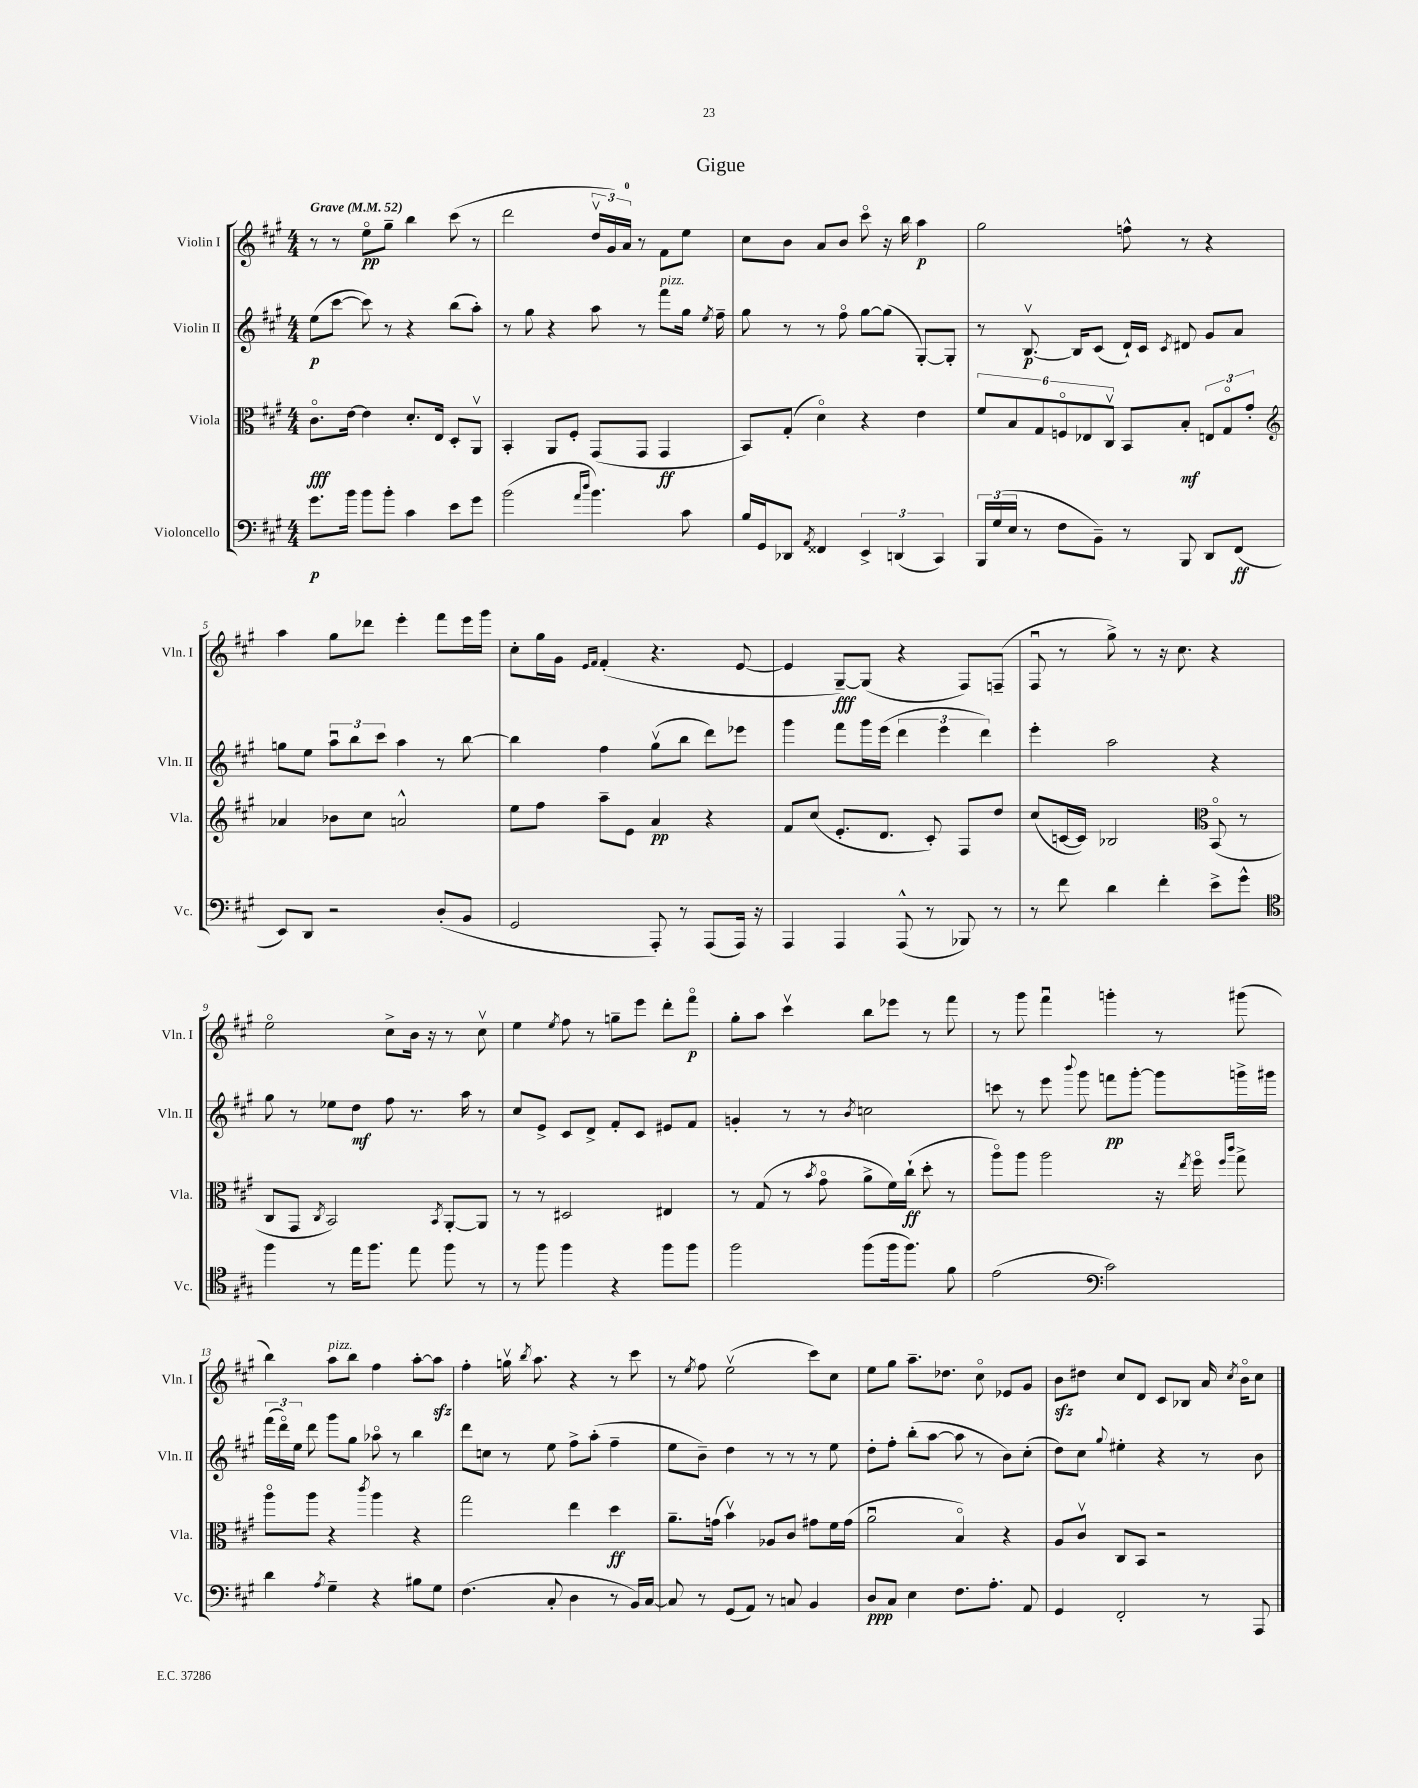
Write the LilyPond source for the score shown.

\header { title = "Gigue" }
<<
\new StaffGroup <<
\new Staff = "s0" \with { instrumentName = "Violin I" shortInstrumentName = "Vln. I" } {
    \clef treble \key a \major \numericTimeSignature \time 4/4 \tempo "Grave" 4 = 52
    \autoBeamOff r8 r8 e''8[\flageolet\pp gis''8]-- b''4 cis'''8( r8 |
    d'''2 \tuplet 3/2 { d''16[\upbow gis'16) a'16]-0 } r8 fis'8[ e''8] |
    cis''8[ b'8] a'8[ b'8] cis'''8\flageolet r16 b''16 a''4\p |
    gis''2 f''8-^ r8 r4 |
    a''4 gis''8[ des'''8] e'''4-. fis'''8[ e'''16 gis'''16] |
    cis''8[-. gis''16 gis'16] \grace { e'16[ fis'16] } fis'4-.( r4. e'8~ |
    e'4 gis8[~--\fff) gis8]( r4 fis8[) f8]--( |
    fis8\downbow r8 gis''8->) r8 r16 cis''8. r4 |
    e''2\flageolet cis''8[-> b'16] r16 r8 cis''8\upbow |
    e''4 \acciaccatura { e''8 } fis''8 r8 g''8[-- e'''8] d'''8[-. fis'''8]\flageolet\p |
    gis''8[-. a''8] cis'''4\upbow b''8[ ees'''8] r8 fis'''8 |
    r8 gis'''8 fis'''4\downbow g'''4-. r8 gis'''8( |
    b''4) a''8[^\markup { \italic "pizz." } b''8] fis''4 a''8[~-. a''8]\sfz |
    fis''4-. g''16\upbow \acciaccatura { b''8 } a''8. r4 r8 cis'''8 |
    r8 \acciaccatura { e''8 } fis''8 e''2\upbow( cis'''8[) cis''8] |
    e''8[ gis''8] a''8.[-- des''8.] cis''8\flageolet ees'8[ gis'8] |
    b'8[\sfz dis''8] cis''8[ d'8] cis'8[ bes8] a'16 \acciaccatura { cis''8 } b'16[\flageolet cis''8] \bar "|." |
}
\new Staff = "s1" \with { instrumentName = "Violin II" shortInstrumentName = "Vln. II" } {
    \clef treble \key a \major \numericTimeSignature \time 4/4
    \autoBeamOff e''8[\p( cis'''8]~ cis'''8) r8 r4 b''8[( a''8]-.) |
    r8 gis''8 r4 a''8 r8 fis'''8[^\markup { \italic "pizz." } gis''16] \acciaccatura { e''8 } fis''16-- |
    gis''8 r8 r8 fis''8\flageolet gis''8[~ gis''8]( gis8[~-.) gis8]-. |
    r8 b8.~\upbow\p b16[ cis'8]( d'16[-!) cis'16] \acciaccatura { cis'8 } dis'8 gis'8[ a'8] |
    g''8[ e''8] \tuplet 3/2 { a''8[\downbow b''8 cis'''8] } a''4 r8 b''8~ |
    b''4 fis''4 gis''8[\upbow( b''8] d'''8[) ees'''8] |
    gis'''4 fis'''8[ gis'''16 e'''16]( \tuplet 3/2 { d'''4 e'''4 d'''4) } |
    e'''4-. a''2 r4 |
    gis''8 r8 ees''8[ d''8]\mf fis''8 r8. a''16 r8 |
    cis''8[ e'8]-> cis'8[ d'8]-> fis'8[-. cis'8] eis'8[ fis'8] |
    g'4-. r8 r8 \acciaccatura { b'8 } c''2 |
    c'''8 r8 e'''8 \appoggiatura { b'''8 } gis'''8 f'''8[\pp gis'''8]~-. gis'''8[ g'''16-> gis'''16] |
    \tuplet 3/2 { fis'''16[( d'''16\flageolet) e''16] } d'''8 gis'''8[ gis''8] aes''8\flageolet r8 b''4 |
    d'''8[ c''8] r8 e''8 fis''8[-> a''8]-.( fis''4-- |
    e''8[ b'8]--) d''4 r8 r8 r8 e''8 |
    d''8[-. fis''8]-. b''8[-.( a''8]~ a''8 r8 b'8[) cis''8]-.( |
    d''8[) cis''8] \appoggiatura { gis''8 } eis''4-. r4 r8 b'8 \bar "|." |
}
\new Staff = "s2" \with { instrumentName = "Viola" shortInstrumentName = "Vla." } {
    \clef alto \key a \major \numericTimeSignature \time 4/4
    \autoBeamOff cis'8.[\flageolet\fff e'16]~ e'4 d'8.[-. e16] d8[-. a,8]\upbow |
    b,4-. a,8[ fis8]-. gis,8[( gis,8] gis,4\ff |
    b,8[) gis8]-.( d'4\flageolet) r4 e'4 |
    \tuplet 6/4 { fis'8[ b8 gis8 f8\flageolet ees8 cis8]\upbow } b,8[ b8]-.\mf \tuplet 3/2 { e8[ gis8\flageolet gis'8]-. } |
    \clef treble aes'4 bes'8[ cis''8] a'2-^ |
    e''8[ fis''8] a''8[-- e'8] a'4\pp r4 |
    fis'8[ cis''8]( e'8.[-. d'8.] cis'8-.) fis8[ d''8] |
    cis''8[( c'16~ c'16]) bes2 \clef alto b,8\flageolet( r8 |
    cis8[ gis,8] \acciaccatura { cis8 } b,2) \acciaccatura { b,8 } a,8[~-. a,8] |
    r8 r8 dis2 eis4 |
    r8 gis8( r8 \acciaccatura { b'8 } gis'8\flageolet a'8[-> fis'16) cis''16]-!\ff( d''8-. r8 |
    a''8[\flageolet) a''8] a''2 r16 \acciaccatura { e''8 } fis''16\flageolet \grace { fis''16[ cis'''16] } gis''8-> |
    a''8[\flageolet a''8] r4 \acciaccatura { cis'''8 } a''4 r4 |
    gis''2 e''4 d''4\ff |
    a'8.[-- g'16]( b'4\upbow) aes8[ cis'8] gis'8[ fis'16 gis'16]( |
    a'2\downbow b4\flageolet) r4 |
    a8[ cis'8]\upbow cis8[ b,8] r2 \bar "|." |
}
\new Staff = "s3" \with { instrumentName = "Violoncello" shortInstrumentName = "Vc." } {
    \clef bass \key a \major \numericTimeSignature \time 4/4
    \autoBeamOff gis'8.[\p b'16] b'8[ b'8]-. cis'4 e'8[ gis'8] |
    b'2( \grace { a'16[ d''16] } b'4.) cis'8 |
    b16[ gis,16 des,8] \acciaccatura { a,8 } fisis,4 \tuplet 3/2 { e,4-> d,4( cis,4) } |
    \tuplet 3/2 { b,,16[ gis16( e16] } r8 fis8[ b,8]--) r8 b,,8 d,8[ fis,8]\ff( |
    e,8[) d,8] r2 d8[-.( b,8] |
    gis,2 a,,8-.) r8 a,,8[( a,,16]) r16 |
    a,,4 a,,4 a,,8-^( r8 bes,,8) r8 |
    r8 fis'8 d'4 fis'4-. e'8[-> gis'8]-^ |
    \clef tenor fis''4 r8 e''16[ fis''8.] e''8 fis''8 r8 |
    r8 fis''8 fis''4 r4 fis''8[ fis''8] |
    fis''2 fis''8[( fis''16 fis''8.]) fis'8 |
    e'2( \clef bass cis'2) |
    d'4 \acciaccatura { a8 } gis4-- r4 bis8[ gis8] |
    fis4.( cis8-. d4 r8 b,16[) cis16]~ |
    cis8 r8 gis,8[( a,8]) r8 c8 b,4 |
    d8[\ppp cis8] e4 fis8.[ a8.]-. a,8 |
    gis,4 fis,2-. r8 a,,8 \bar "|." |
}
>>
>>
